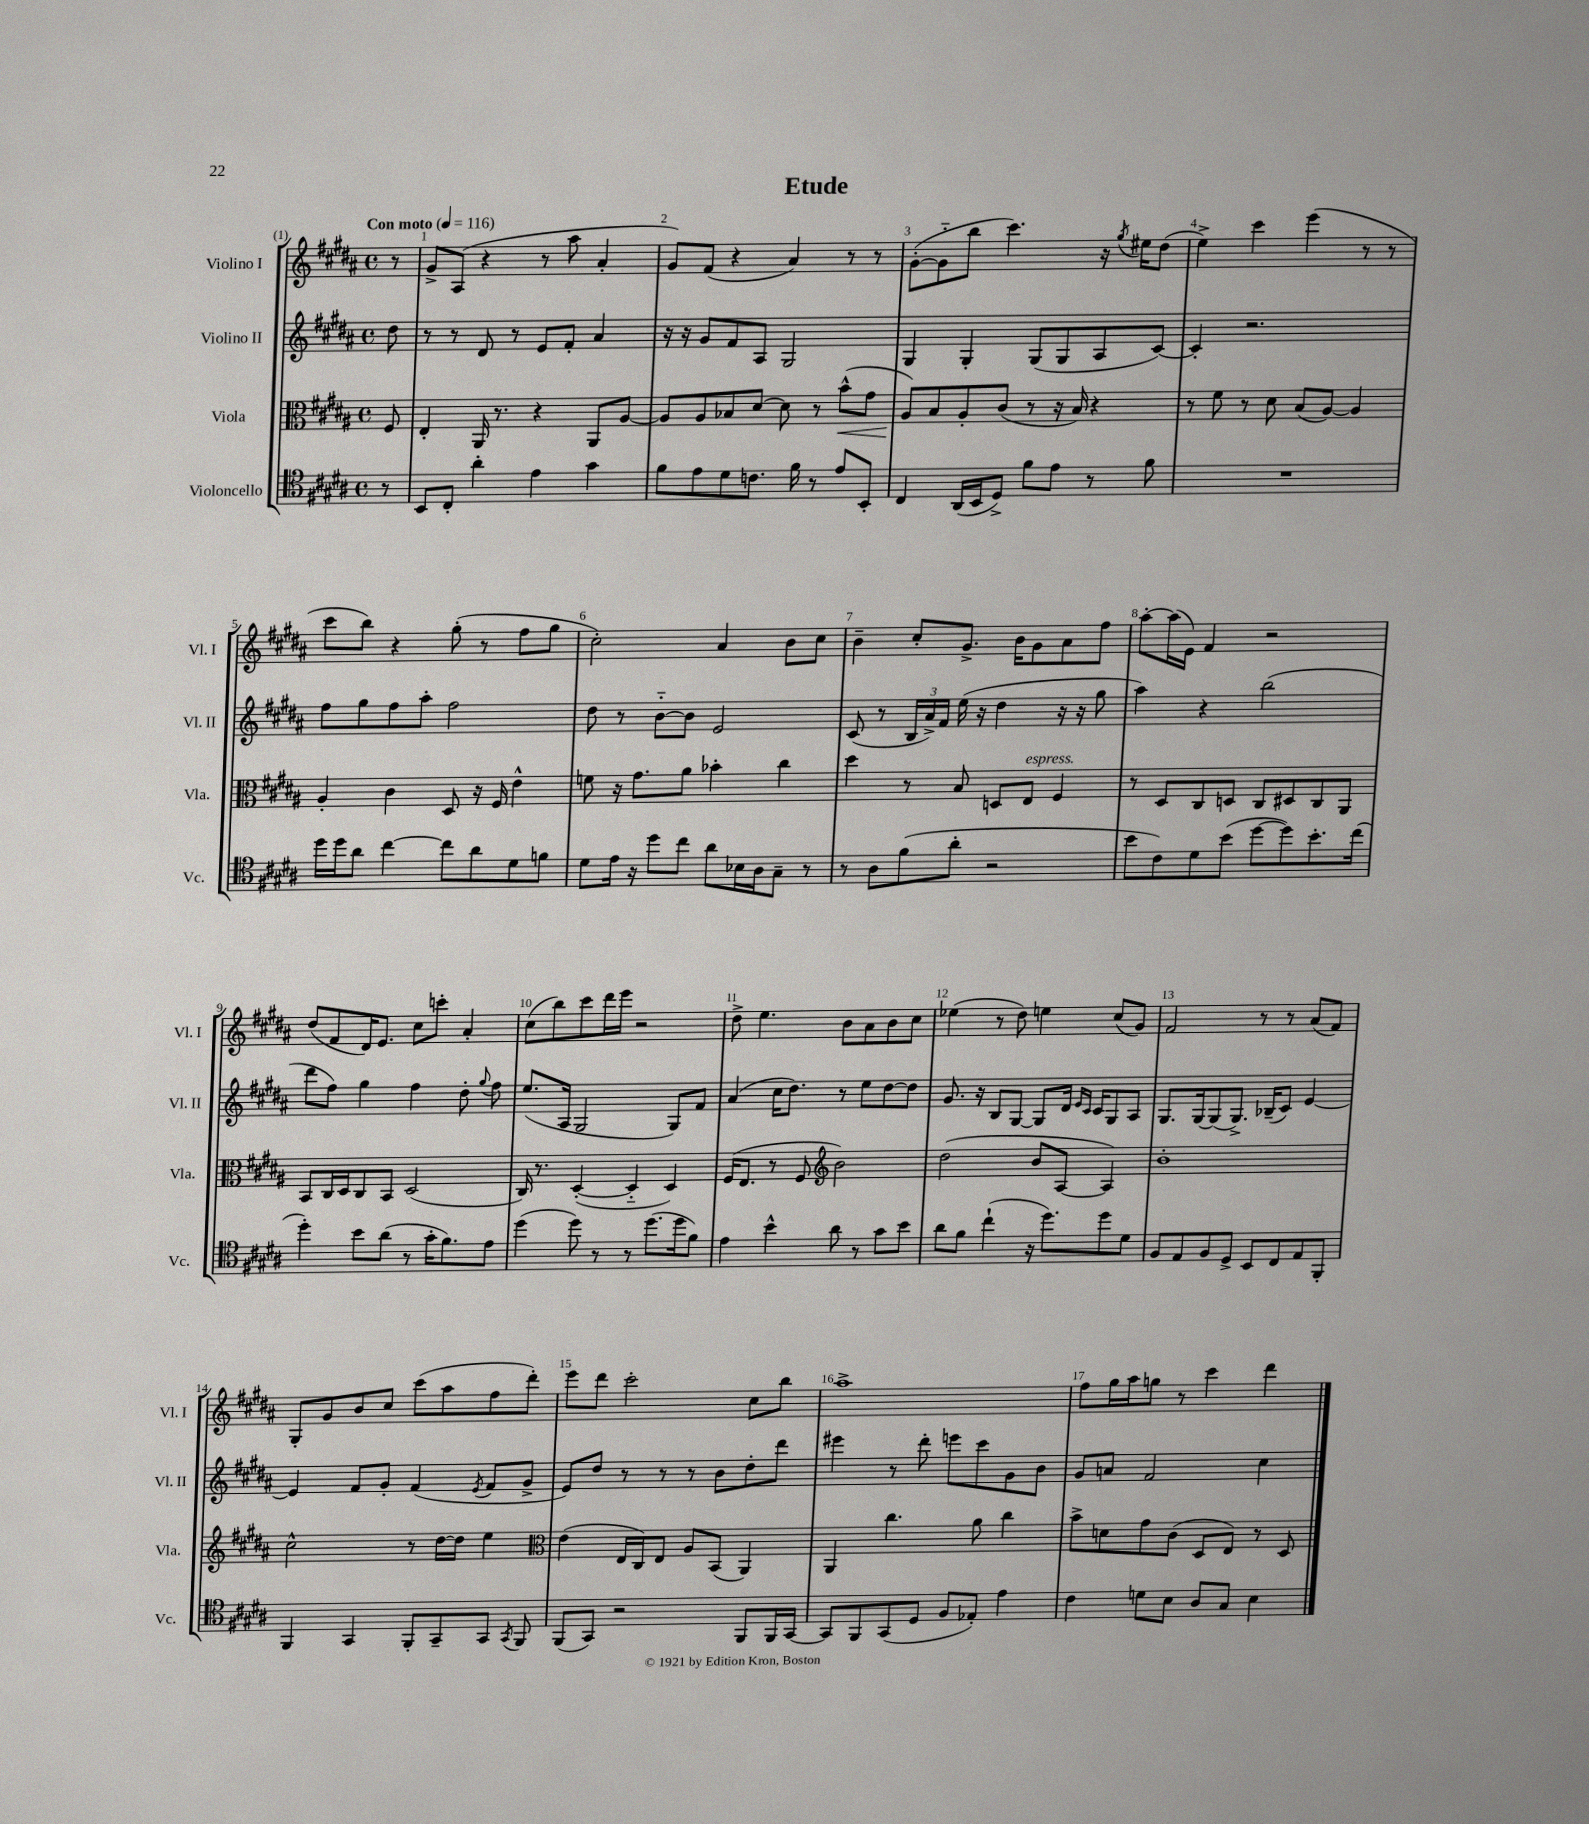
\header { title = "Etude" }
<<
\new StaffGroup <<
\new Staff = "s0" \with { instrumentName = "Violino I" shortInstrumentName = "Vl. I" } {
    \clef treble \key b \major \defaultTimeSignature \time 4/4 \partial 8 \tempo "Con moto" 4 = 116
    \autoBeamOff r8 |
    gis'8[-> ais8]( r4 r8 ais''8 ais'4-. |
    gis'8[) fis'8]( r4 ais'4) r8 r8 |
    gis'8[~-.( gis'8-_ b''8] cis'''4.) r16 \acciaccatura { gis''8 } eis''16[ dis''8]( |
    e''4->) cis'''4 e'''4( r8 r8 |
    cis'''8[ b''8]) r4 gis''8-.( r8 fis''8[ gis''8] |
    cis''2-.) ais'4 b'8[ cis''8] |
    b'4-- cis''8[-. gis'8.]-> b'16[ gis'8 ais'8 fis''8] |
    ais''8[~-. ais''16( e'16]) fis'4 r2 |
    dis''8[( fis'8 dis'16) e'8.] cis''8[ c'''8]-. ais'4-. |
    cis''8[( b''8) cis'''8 dis'''16 e'''16] r2 |
    dis''8-> e''4. b'8[ ais'8 b'8 cis''8] |
    ees''4( r8 dis''8) e''4 cis''8[( gis'8]) |
    fis'2 r8 r8 ais'8[( fis'8]) |
    gis8[-. gis'8 b'8 cis''8] cis'''8[( ais''8 fis''8 dis'''8]-.) |
    e'''8[ dis'''8] cis'''2-. cis''8[ b''8] |
    ais''1-> |
    fis''8[ gis''16 ais''16 g''8] r8 cis'''4 dis'''4 \bar "|." |
}
\new Staff = "s1" \with { instrumentName = "Violino II" shortInstrumentName = "Vl. II" } {
    \clef treble \key b \major \defaultTimeSignature \time 4/4 \partial 8
    \autoBeamOff dis''8 |
    r8 r8 dis'8 r8 e'8[ fis'8]-. ais'4 |
    r16 r16 gis'8[ fis'8 ais8] gis2 |
    gis4 gis4-. gis8[( gis8 ais8 cis'8]~) |
    cis'4-. r2. |
    fis''8[ gis''8 fis''8 ais''8]-. fis''2 |
    dis''8 r8 b'8[~-_ b'8] e'2 |
    cis'8( r8 \tuplet 3/2 { b16[ ais'16->) fis'16] } e''16( r16 dis''4 r16 r16 gis''8 |
    ais''4) r4 b''2( |
    dis'''8[ fis''8]) gis''4 fis''4 dis''8-. \appoggiatura { gis''8 } fis''8 |
    e''8.[( ais16] gis2 gis8[) fis'8] |
    ais'4( cis''16[ dis''8.]) r8 e''8[ dis''8~ dis''8] |
    gis'8. r16 b8[ gis8]~ gis8[ dis'16] \grace { e'16[ cis'16] } cis'16[ gis8 ais8] |
    gis8.[ gis16~ gis8( gis8.]->) bes16[--( cis'8]) e'4~ |
    e'4 fis'8[ gis'8]-. fis'4( \acciaccatura { e'8 } fis'8[ gis'8]-> |
    e'8[) dis''8] r8 r8 r8 b'8[ dis''8-. dis'''8] |
    eis'''4 r8 dis'''8-. e'''8[ cis'''8 gis'8 b'8] |
    gis'8[ a'8] fis'2 cis''4 \bar "|." |
}
\new Staff = "s2" \with { instrumentName = "Viola" shortInstrumentName = "Vla." } {
    \clef alto \key b \major \defaultTimeSignature \time 4/4 \partial 8
    \autoBeamOff fis8 |
    e4-. ais,16 r8. r4 ais,8[ ais8]~ |
    ais8[ ais8 bes8 dis'8]~ dis'8 r8 b'8[-^\<( gis'8] |
    ais8[\!) b8 ais8-. cis'8]( r8 r16 b16) r4 |
    r8 fis'8 r8 dis'8 b8[( ais8]~) ais4 |
    ais4-. cis'4 dis8 r16 fis16 e'4-^ |
    f'8 r16 gis'8.[ ais'8] bes'4-. cis''4 |
    dis''4 r8 b8 d8[ e8]^\markup { \italic "espress." } fis4 |
    r8 dis8[ cis8 d8] cis8[ dis8 cis8 ais,8] |
    b,8[ cis16 dis16 cis8 b,8] dis2( |
    cis16) r8. dis4~-.( dis4-_ dis4) |
    fis16[( e8.] r8 fis8 \clef treble b'2) |
    dis''2( b'8[ ais8]~ ais4) |
    b'1-. |
    cis''2-^ r8 dis''16[~ dis''16] e''4 |
    \clef alto e'4( e16[ cis16) e8] ais8[ b,8]( ais,4) |
    ais,4 cis''4. ais'8 cis''4 |
    b'8[-> d'8 gis'8 cis'8]( dis8[ e8]) r8 dis8 \bar "|." |
}
\new Staff = "s3" \with { instrumentName = "Violoncello" shortInstrumentName = "Vc." } {
    \clef tenor \key b \major \defaultTimeSignature \time 4/4 \partial 8
    \autoBeamOff r8 |
    b,8[ cis8]-. ais'4-. e'4 gis'4 |
    fis'8[ e'8 dis'8 c'8.] fis'16 r8 e'8[ b,8]-. |
    cis4 ais,16[( b,16 dis8]->) fis'8[ e'8] r8 fis'8 |
    R1 |
    dis''16[ dis''16 ais'8] cis''4~ cis''8[ ais'8 dis'8 f'8] |
    dis'8[ e'16] r16 dis''8[ cis''8] ais'8[ bes16 ais16 gis8]-- r8 |
    r8 ais8[ fis'8( ais'8]-. r2 |
    b'8[ cis'8) dis'8 b'8]( dis''8[~ dis''8) b'8.-. cis''16]( |
    dis''4-.) b'8[ ais'8]( r8 gis'16[-. fis'8.) e'8] |
    dis''4( dis''8) r8 r8 dis''8.[( dis''16 fis'8]) |
    e'4 b'4-^ ais'8 r8 gis'8[ b'8] |
    ais'8[ fis'8] cis''4-!( r16 dis''8.[) dis''8 dis'8] |
    fis8[ e8 fis8 dis8]-> b,8[ cis8 e8 fis,8]-. |
    fis,4 gis,4 fis,8[-. gis,8-- gis,8] \acciaccatura { gis,8 } fis,8 |
    fis,8[( gis,8]) r2 fis,8[ fis,16 gis,16]~ |
    gis,8[ fis,8 gis,8( dis8] fis8[ ees8]-.) e'4 |
    cis'4 d'8[ b8] ais8[ gis8] b4 \bar "|." |
}
>>
>>
\layout { \context { \Score \override BarNumber.break-visibility = ##(#f #t #t) barNumberVisibility = #all-bar-numbers-visible } }
